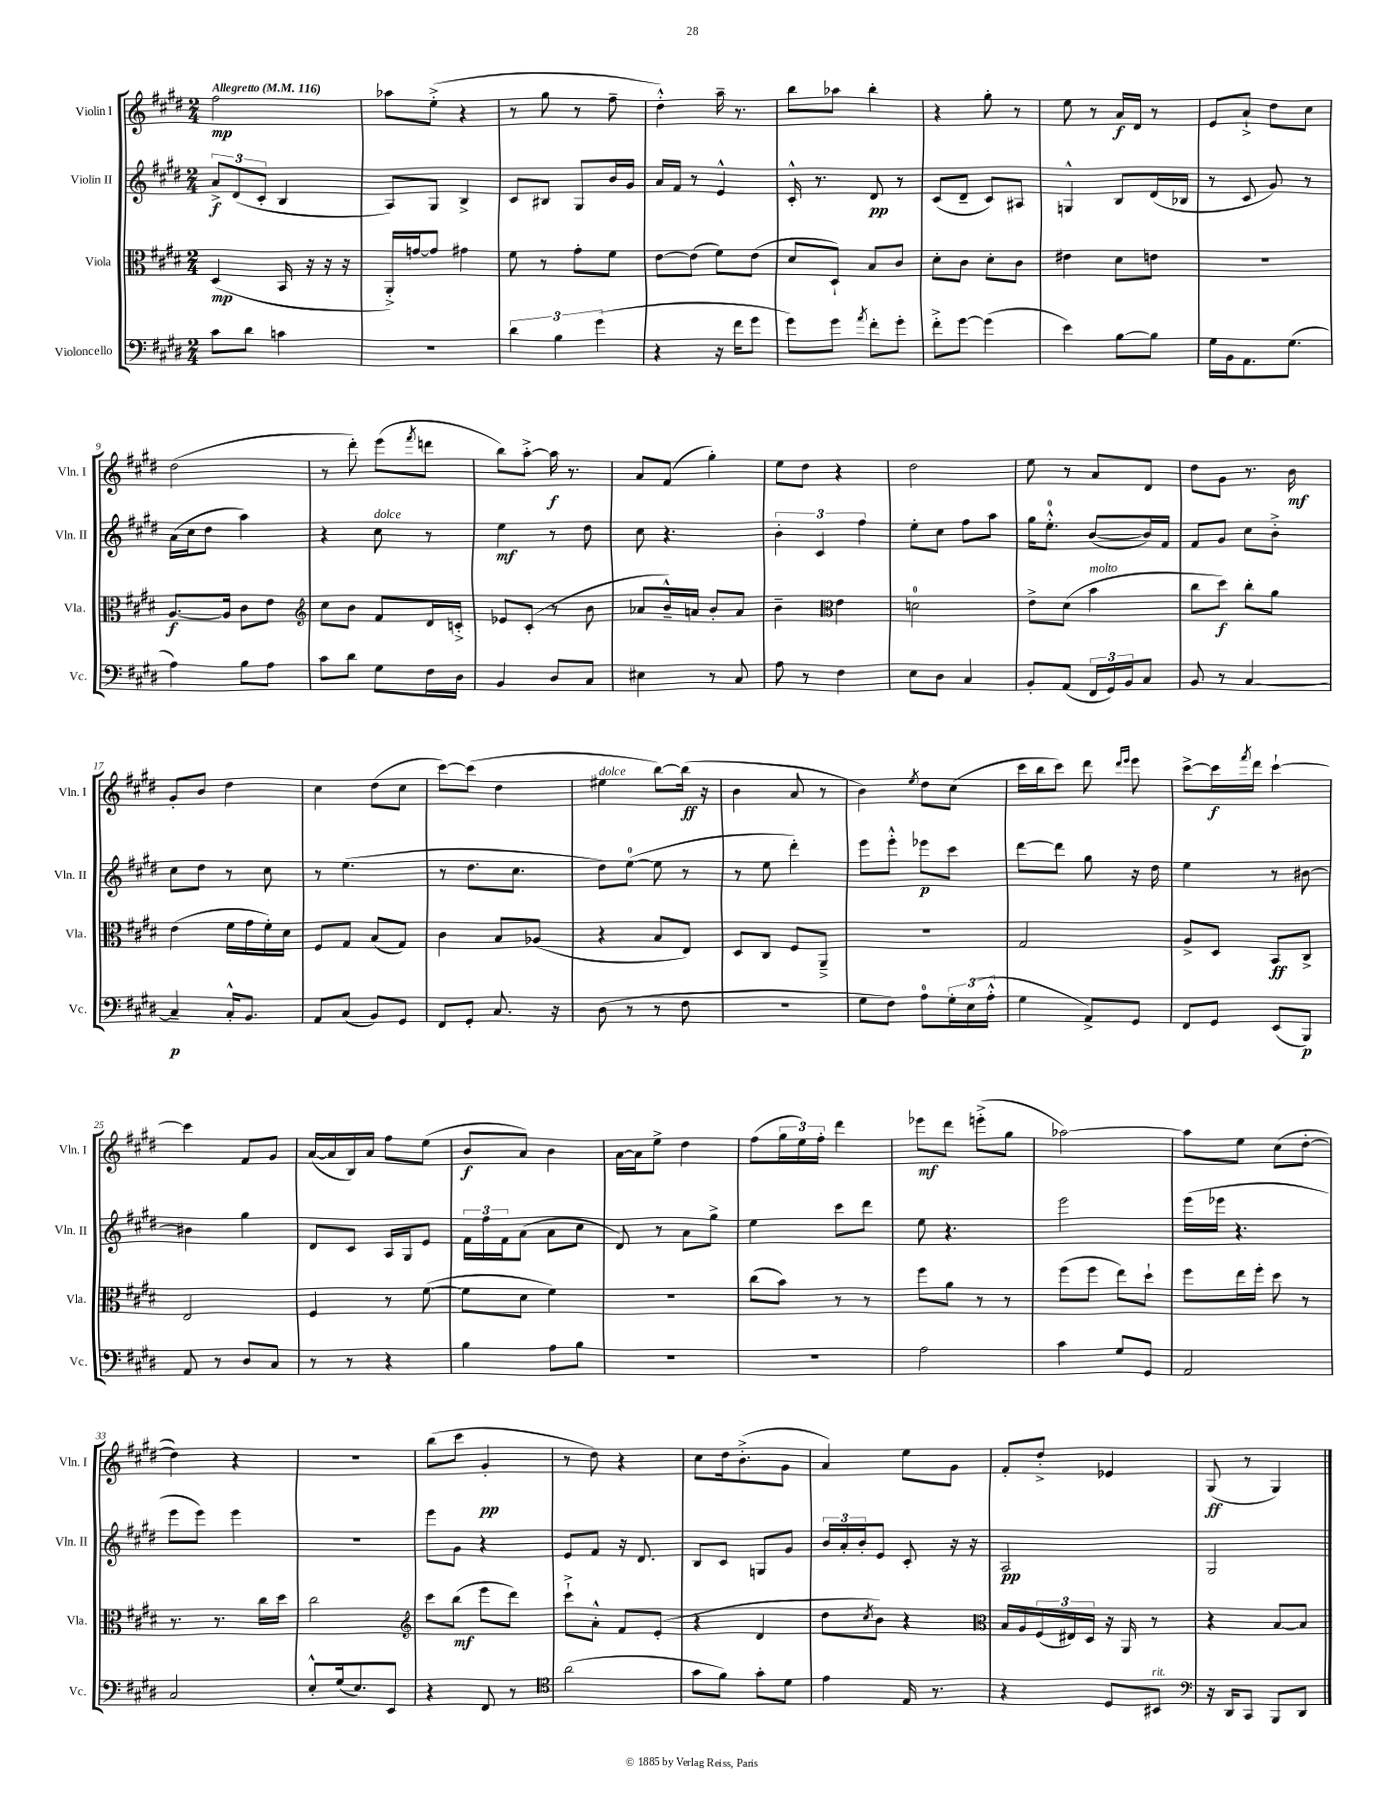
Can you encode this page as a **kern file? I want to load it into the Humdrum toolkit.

**kern	**kern	**kern	**kern
*staff4	*staff3	*staff2	*staff1
*clefF4	*clefC3	*clefG2	*clefG2
*k[f#c#g#d#]	*k[f#c#g#d#]	*k[f#c#g#d#]	*k[f#c#g#d#]
*M2/4	*M2/4	*M2/4	*M2/4
*MM116	*MM116	*MM116	*MM116
8c#	(4D#	12a^	2ff#
.	.	(12d#	.
8d#	.	.	.
.	.	12c#'	.
4c	16BB	4B	.
.	16r	.	.
.	16r	.	.
.	16r	.	.
=	=	=	=
2r	16AA'^)	8A)	8aa-
.	[16g	.	.
.	8g]	8G#	(8ee'^
.	4g#	4B^	4r
=	=	=	=
6d#	8f#	8c#	8r
.	8r	8B#	8gg#
6B	.	.	.
.	8g#'	8G#	8r
(6g#	.	.	.
.	8f#	16b	8ff#~
.	.	16g#	.
=	=	=	=
4r	[8e	16a	4dd#'^^)
.	.	16f#	.
.	(8e]	8r	.
16r	8f#)	4e^^	16aa~
16f#	.	.	8.r
8g#	(8e	.	.
=	=	=	=
8g#)	8d#	16c#'^^	8bb
.	.	8.r	.
8g#	8D#`)	.	8aa-
8qa	.	.	.
8f#'	8B	8d#	4bb'
8g#'	8c#	8r	.
=	=	=	=
8f#'^	8d#'	(8c#	4r
[8g#	8c#	8d#~	.
(4g#]	8d#'	8c#)	8gg#'
.	8c#	8A#	8r
=	=	=	=
4e)	4e#	4G^^	8ee
.	.	.	8r
[8B	8d#	8B	16a
.	.	.	16d#
8B]	8e	(16d#	8r
.	.	16B-	.
=	=	=	=
16G#	2r	8r	8e
16BB	.	.	.
8.AA	.	8c#	8a`^
.	.	8g#)	8dd#
(8.G#	.	.	.
.	.	8r	8cc#
=	=	=	=
4A)	[8.A	(16a	(2dd#
.	.	16cc#	.
.	.	8dd#	.
.	16A]	.	.
8B	8c#	4aa)	.
8A	8e	.	.
=	=	=	=
*	*clefG2	*	*
8c#	8cc#	4r	8r
8d#	8b	.	8ddd#')
8G#	8f#	8cc#	(8eee
.	.	.	8qfff#
16F#	16d#	8r	8ddd
16D#	16c'^	.	.
=	=	=	=
4BB	8e-	4ee	8bb)
.	(8c#'	.	[8aa'^
8D#	8r	8r	16aa]
.	.	.	8.r
8C#	8b	8dd#	.
=	=	=	=
4E#	8a-	8cc#	8a
.	16b~^^)	4.r	(8f#
.	16a	.	.
8r	8b'	.	4gg#')
8C#	8a	.	.
=	=	=	=
8A	4b~	6b'	8ee
8r	.	.	8dd#
.	.	6c#	.
*	*clefC3	*	*
4F#	4e	.	4r
.	.	6ff#	.
=	=	=	=
8E	2d	8ee'	2dd#
8D#	.	8cc#	.
4C#	.	8ff#	.
.	.	8aa	.
=	=	=	=
8BB'	8e^	16gg#	8ee
.	.	8.ee'^^	.
(8AA	(8d#	.	8r
24FF#	4b	([8b	8a
24GG#)	.	.	.
24BB	.	.	.
8C#	.	16b])	8d#
.	.	16f#	.
=	=	=	=
8BB	8cc#	8f#	8dd#
8r	8dd#)	8g#	8g#
[4C#	8cc#'	8cc#	8.r
.	8a	8b'^	.
.	.	.	16b
=	=	=	=
4C#~]	(4e	8cc#	8g#'
.	.	8dd#	8b
16C#'^^	16f#	8r	4dd#
8.BB	16g#	.	.
.	16f#')	8cc#	.
.	16d#	.	.
=	=	=	=
8AA	8F#	8r	4cc#
(8C#	8G#	(4.ee	.
8BB)	(8B	.	(8dd#
8GG#	8G#)	.	8cc#
=	=	=	=
8FF#	4c#	8r	[8ccc#)
8GG#'	.	8.dd#	(8ccc#]
8.C#	8B	.	4dd#
.	.	8.cc#	.
.	(8A-	.	.
16r	.	.	.
=	=	=	=
(8D#	4r	8dd#)	4ee#
8r	.	([8ee	.
8r	8B	8ee]	[8bb)
8F#	8E)	8r	(16bb]
.	.	.	16r
=	=	=	=
2r	8D#	8r	4b
.	8C#	8ee	.
.	8F#	4ddd#')	8a
.	8AA~^	.	8r
=	=	=	=
8G#	2r	8eee	4b)
8F#)	.	8eee'^^	.
.	.	.	8qee
8A	.	8eee-	8dd#
24G#'	.	8ccc#	(8cc#
(24E	.	.	.
24A'^^	.	.	.
=	=	=	=
4G#	2G#	[8ddd#	16ccc#
.	.	.	16bb
.	.	8ddd#]	8ccc#)
8AA^)	.	8gg#	8ddd#
.	.	.	16qqddd#
.	.	.	16qqeee
8GG#	.	16r	8eee
.	.	16dd#	.
=	=	=	=
8FF#	8A^	4ee	[8ccc#^
8GG#	8D#	.	16ccc#]
.	.	.	8qfff#
.	.	.	16ddd#
(8EE	8BB	8r	[4ccc#`
8BBB)	8C#^	[8b#	.
=	=	=	=
8AA	2E	4b#]	4ccc#]
8r	.	.	.
8D#	.	4gg#	8f#
8C#	.	.	8g#
=	=	=	=
8r	4F#	8d#	([16a
.	.	.	16a]
8r	.	8c#	16B)
.	.	.	16a
4r	8r	16A	8ff#
.	.	16G#	.
.	([8f#	8e	(8ee
=	=	=	=
4B	8f#]	24f#	8b
.	.	24ff#	.
.	.	24f#	.
.	8d#	(8a	8a)
8A	4f#)	8a	4b
8B	.	8cc#	.
=	=	=	=
2r	2r	8d#)	[16a
.	.	.	16a]
.	.	8r	8ee^
.	.	8a	4dd#
.	.	8gg#^	.
=	=	=	=
2r	(8cc#	4ee	(8ff#
.	8b)	.	24gg#
.	.	.	24ee)
.	.	.	24ff#'
.	8r	8ccc#	4ddd#
.	8r	8ddd#	.
=	=	=	=
2A	8ff#	8ee	8eee-
.	8a	4.r	8ddd#
.	8r	.	(8eee'^
.	8r	.	8gg#
=	=	=	=
4c#	(8ff#	2eee	[2aa-)
.	8ff#	.	.
8G#	8ee)	.	.
8GG#	8dd#`	.	.
=	=	=	=
2AA	8ff#	(16eee	8aa-]
.	.	16eee-	.
.	16ee	4.r	8ee
.	16ff#'	.	.
.	8dd#	.	(8cc#
.	8r	.	[8dd#'
=	=	=	=
2C#	8.r	8eee	4dd#])
.	.	8eee)	.
.	8.r	.	.
.	.	4eee	4r
.	16cc#	.	.
.	16dd#	.	.
=	=	=	=
8E'^^	2cc#	2r	2r
(16G#	.	.	.
8.E)	.	.	.
8EE	.	.	.
=	=	=	=
*	*clefG2	*	*
4r	8ccc#	8eee	(8bb
.	(8bb	8g#	8ccc#
8FF#	8eee	4r	4g#'
8r	8ddd#)	.	.
=	=	=	=
*clefC4	*	*	*
(2a	8ccc#`^	8e	8r
.	8a'^^	8f#	8dd#)
.	8f#	16r	4r
.	.	8.d#	.
.	(8e'	.	.
=	=	=	=
8g#	4r	8B	8cc#
8f#)	.	8c#	16dd#
.	.	.	(8.b'^
8g#'	4d#	8G	.
8d#	.	8g#	8g#
=	=	=	=
4e	8dd#	24b	4a)
.	.	24a'	.
.	.	24b'	.
.	8qcc#	.	.
.	8b)	8e	.
16E	4r	8c#'	8ee
8.r	.	.	.
.	.	16r	8g#
.	.	16r	.
=	=	=	=
*	*clefC3	*	*
4r	16B	2A	8f#'
.	16A	.	.
.	(24F#	.	8dd#'^
.	24E#)	.	.
.	24D#	.	.
8D#	16r	.	4e-
.	16AA	.	.
8BB#	8r	.	.
=	=	=	=
*clefF4	*	*	*
16r	4r	2G#	(8G#
16DD#	.	.	.
8CC#	.	.	8r
8BBB	[8B	.	4G#)
8DD#	8B]	.	.
==	==	==	==
*-	*-	*-	*-
